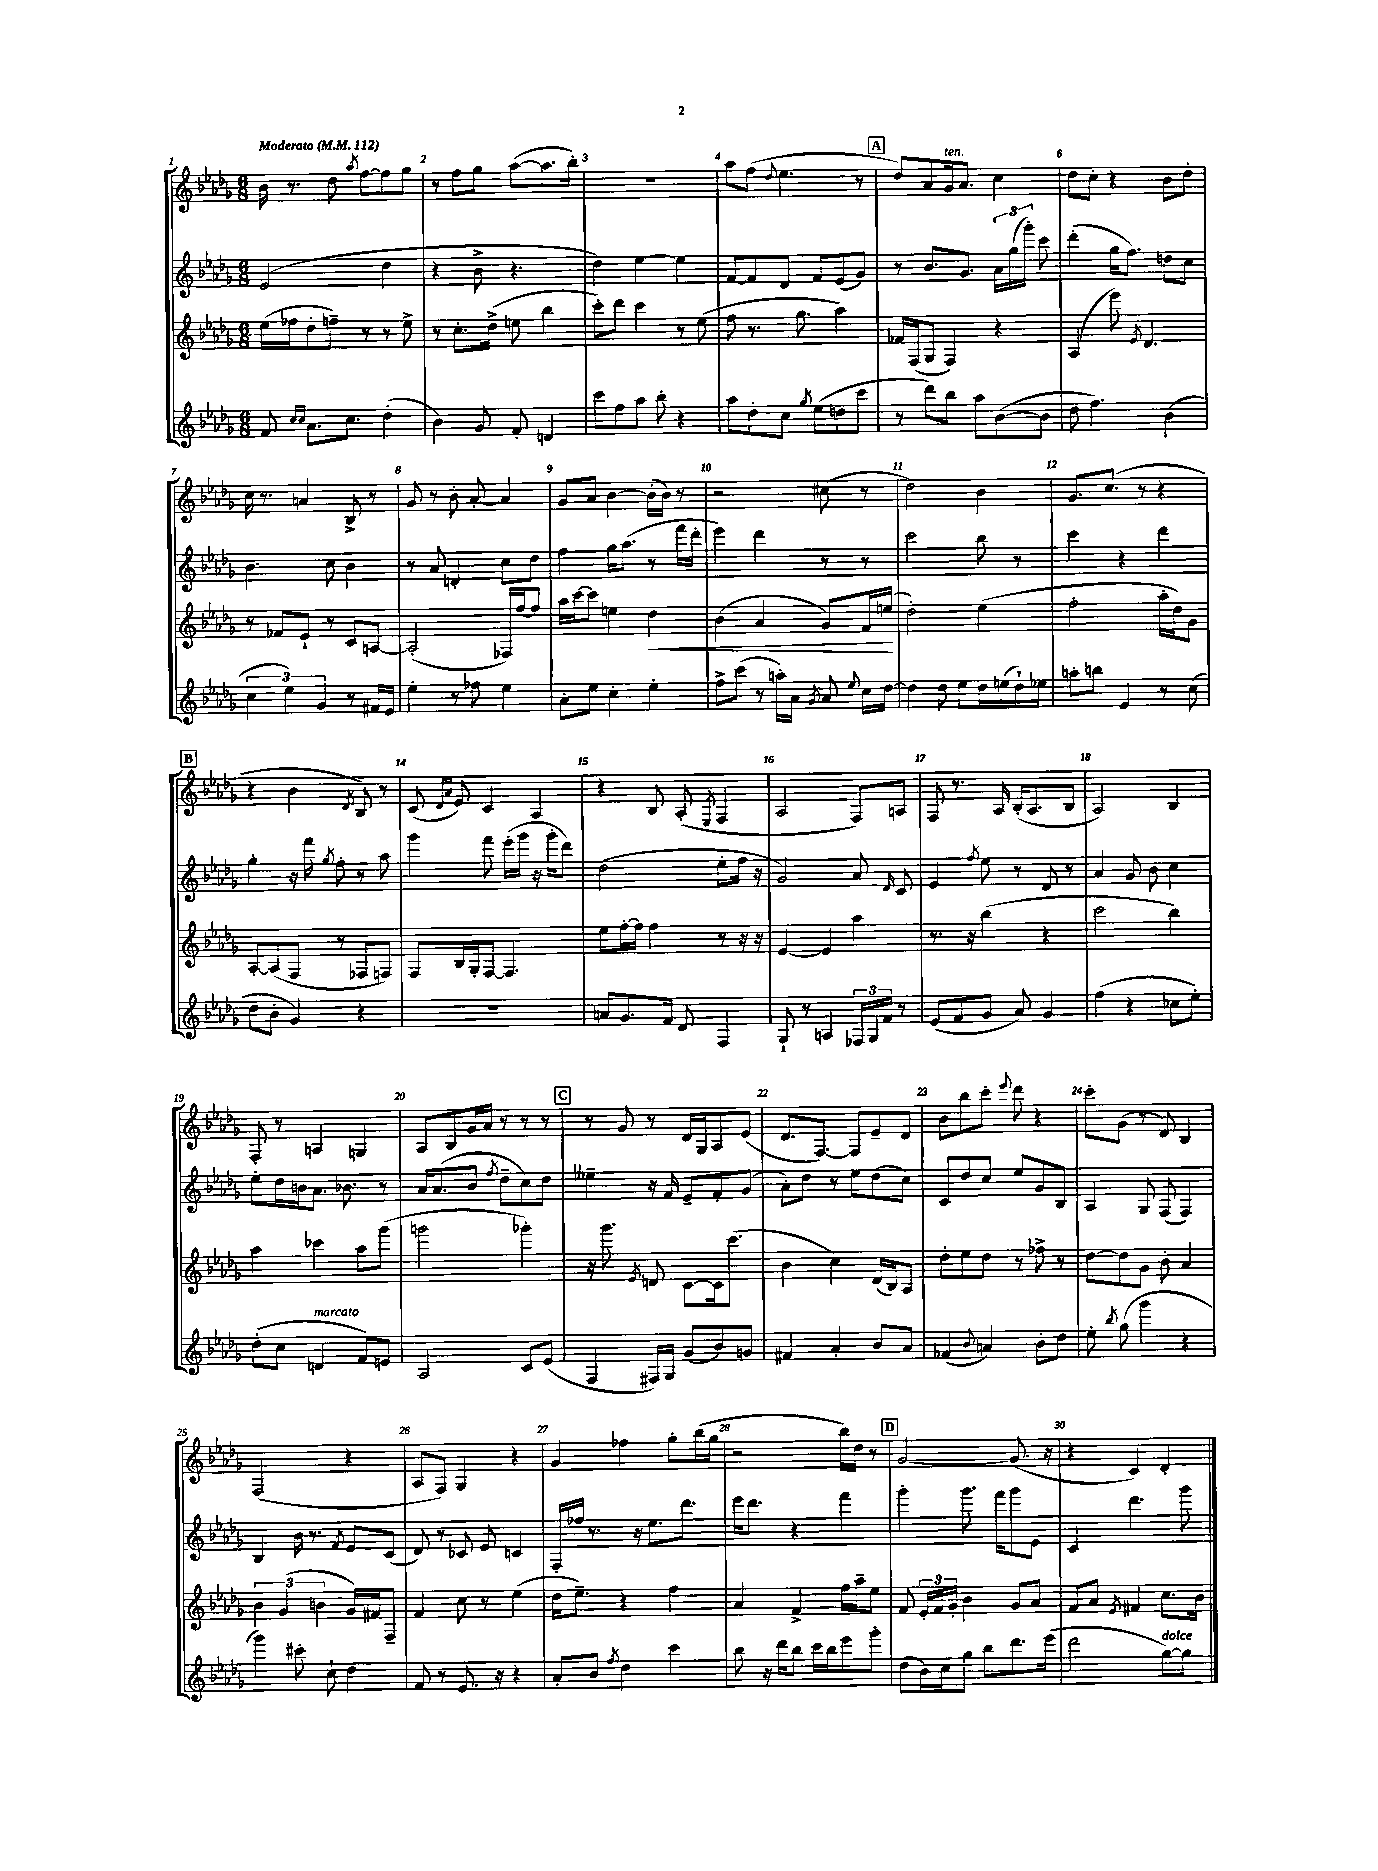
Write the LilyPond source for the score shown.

<<
\new StaffGroup <<
\new Staff = "s0" {
    \clef treble \key des \major \numericTimeSignature \time 6/8 \tempo "Moderato" 4 = 112
    \autoBeamOff bes'16 r8. des''8 \acciaccatura { aes''8 } f''8[~ f''8 ges''8] |
    r8 f''8[ ges''8] aes''8[~( aes''8. bes''16]-.) |
    R2. |
    aes''8[ f''8]( \appoggiatura { des''8 } ees''4. r8 |
    \mark \markup { \box "A" } des''8[) aes'8 ges'16^\markup { \italic "ten." } aes'8.] c''4 |
    des''8[ c''8]-. r4 bes'8[ des''8]-. |
    c''16 r8. a'4 bes8-> r8 |
    ges'8 r8 bes'8-. aes'8~-. aes'4 |
    ges'8[ aes'8] bes'4~ bes'16[-.( bes'16]) r8 |
    r2 cis''8( r8 |
    des''2) bes'4 |
    ges'8.[ c''8.]( r8 r4 |
    \mark \markup { \box "B" } r4 bes'4 \acciaccatura { des'8 } bes8) r8 |
    c'8( \grace { des'16[ aes'16] } ees'8) c'4 aes4 |
    r4 bes8 aes8-.( \acciaccatura { ees8 } f4 |
    aes2 f8[) a8] |
    f8 r8. aes16 bes16[-.( aes8. bes8] |
    aes2) bes4 |
    f8-. r8 a4 g4 |
    aes8[ bes8 ges'16 aes'16] r8 r8 r8 |
    \mark \markup { \box "C" } r8 ges'8 r8 des'16[ ges16 aes8 ees'8]( |
    des'8.[ f8.]~) f8[ ees'8-- des'8] |
    bes'8[ bes''8 c'''8]-. \appoggiatura { ees'''8 } des'''8 r4 |
    c'''8[-. ges'8]( r8 des'8) bes4 |
    f2( r4 |
    aes8[ f8]) ges4 r4 |
    ges'4 fes''4 ges''8[-. bes''16( ges''16] |
    r2 bes''16[) des''16] r8 |
    \mark \markup { \box "D" } ges'2~ ges'8.( r16 |
    r4 c'4) des'4-. \bar "|." |
}
\new Staff = "s1" {
    \clef treble \key des \major \numericTimeSignature \time 6/8
    \autoBeamOff ees'2( des''4 |
    r4 bes'8-> r4. |
    des''4) ees''4~ ees''4 |
    f'8[~ f'8 des'8] f'8[ ees'8( ges'8]) |
    \mark \markup { \box "A" } r8 bes'8.[ ges'8.] \tuplet 3/2 { aes'16[ ges''16( ges'''16]-.) } c'''8 |
    des'''4-.( ges''16[ f''8.]) d''8[ c''8] |
    bes'4. c''8 bes'4 |
    r8 aes'8 d'4-. c''8[ des''8] |
    f''4 ges''16[ aes''8.]( r8 f'''16[ des'''16]-. |
    ees'''4) des'''4 r8 r8 |
    c'''2 bes''8 r8 |
    c'''4 r4 des'''4 |
    \mark \markup { \box "B" } ges''4-. r16 f'''16 \acciaccatura { ges''8 } f''8-. r8 aes''8 |
    ges'''4 f'''8 ees'''16[-.( ges'''16] r16 ges'''16[-. des'''8]) |
    des''2( ees''8[-. f''16] r16 |
    ges'2) aes'8 \grace { des'16 } c'8 |
    ees'4 \acciaccatura { f''8 } ees''8 r8 des'8 r8 |
    aes'4 ges'8 bes'8 c''4 |
    ees''8[-. des''16 b'16 aes'8.] bes'8. r8 |
    aes'16[ aes'8.( bes'8] \acciaccatura { f''8 } des''8[-- c''8) des''8] |
    \mark \markup { \box "C" } eeses''4-- r16 f'16 ees'8[-- f'8-. ges'8]( |
    aes'8[-.) des''8] r8 ees''8[ des''8( c''8]) |
    c'8[ des''8 c''8] ees''8[ ges'8 bes8] |
    aes4 ges8 f8( f4) |
    bes4 bes'16 r8. \acciaccatura { f'8 } ees'8[ c'8]( |
    des'8) r8 ces'8 ees'8 c'4 |
    f16[-. fes''16] r8. r16 ees''8.[ des'''8.] |
    ees'''16[ des'''8.] r4 f'''4 |
    \mark \markup { \box "D" } ges'''4-. ges'''8. f'''16[ ges'''8 ees'8] |
    c'4 des'''4. ges'''8 \bar "|." |
}
\new Staff = "s2" {
    \clef treble \key des \major \numericTimeSignature \time 6/8
    \autoBeamOff ees''16[( fes''16 des''8-. f''8]--) r8 r8 ees''8-> |
    r8 c''8.[-. des''16]->( e''8 bes''4 |
    c'''8[-.) des'''8] c'''4 r8 ees''8( |
    f''8 r8. ges''8. aes''4) |
    \mark \markup { \box "A" } fes'16[ f16( ges8] f4) r4 |
    aes4( ees'''8) \acciaccatura { ees'8 } des'4. |
    r8 fes'8[ ees'8]-! r8 c'8[ a8]~ |
    a2-.( fes16[) f''16~ f''8] |
    aes''16[ c'''16~ c'''8] e''4 des''4\< |
    bes'4( aes'4 ges'8[) f'16 e''16]\!( |
    des''2-.) ees''4( |
    f''2-. aes''16[-. des''16) ges'8] |
    \mark \markup { \box "B" } aes8[~-. aes8( f8] r8 fes8[ f8]) |
    f8[ bes16 ges16-. f8]~ f4. |
    ees''8[ f''16~-. f''16] f''4 r8 r16 r16 |
    ees'4~ ees'4 aes''4 |
    r8. r16 bes''4( r4 |
    c'''2 bes''4) |
    aes''4 ces'''4 aes''8[ ges'''8]( |
    g'''2 ges'''4-.) |
    \mark \markup { \box "C" } r16 ges'''8. \acciaccatura { ees'8 } d'8 c'8[~ c'16 c'''8.]( |
    bes'4 c''4) des'16[( bes16) aes8] |
    des''8[-. ees''8 des''8] r8 fes''8-> r8 |
    des''8[~ des''8 ges'8] bes'8-. aes'4 |
    \tuplet 3/2 { bes'4 ges'4( b'4 } ges'16[) fis'16 f8]-- |
    f'4 c''8 r8 ees''4( |
    des''16[ ees''8.]--) r4 f''4 |
    aes'4 f'4-> f''16[ aes''16-- ees''8] |
    \mark \markup { \box "D" } f'8 \tuplet 3/2 { ees'16[-. f'16 ges'16]-. } bes'4 ges'8[ aes'8] |
    f'8[ aes'8] \acciaccatura { ees'8 } fis'4 c''8.[ bes'16] \bar "|." |
}
\new Staff = "s3" {
    \clef treble \key des \major \numericTimeSignature \time 6/8
    \autoBeamOff f'8 \grace { c''16[ c''16] } aes'8.[ c''8.] des''4-.( |
    bes'4) ges'8 f'8-. d'4 |
    c'''8[ f''8 aes''8] bes''8-. r4 |
    aes''8[ des''8-. c''8] \acciaccatura { ges''8 } ees''8[( d''8 c'''8] |
    \mark \markup { \box "A" } r8 des'''8[) bes''8] aes''8[ bes'8~( bes'8] |
    des''8 f''4.) bes'4( |
    \tuplet 3/2 { c''4 ees''4) ges'4 } r8 fis'16[ ees'16] |
    ees''4-. r8 fes''8 ees''4 |
    aes'8[-. ees''8] c''4-. ees''4-. |
    f''8[-> c'''8]( r8 a''16[-.) aes'16] \acciaccatura { ges'8 } aes'8 \appoggiatura { ees''8 } c''16[ des''16]~ |
    des''4 des''8 ees''8[ des''16 e''16( des''16-!) ees''16] |
    a''8[-. b''8] ees'4 r8 c''8( |
    \mark \markup { \box "B" } des''8[ bes'8]-. ges'4) r4 |
    r2. |
    a'8[ ges'8. f'16] des'8 f4 |
    ges8-! r8 a4 \tuplet 3/2 { fes16[ ges16 f'16] } r8 |
    ees'8[( f'8 ges'8] aes'8) ges'4 |
    f''4( r4 ces''8[ ees''8]-.) |
    des''8[-.( c''8] d'4^\markup { \italic "marcato" } f'8[) e'8] |
    aes2 c'8[ ees'8]( |
    \mark \markup { \box "C" } f4 fis16[) ges16] ges'8[( bes'8) g'8] |
    fis'4 aes'4-. bes'8[ aes'8] |
    fes'4( \appoggiatura { bes'8 } a'4) bes'8[-. des''8] |
    ees''8-. \acciaccatura { bes''8 } ges''8( ges'''4 r4 |
    ges'''4) cis'''8-. c''8-! des''4 |
    f'8 r8 ees'8. r16 r4 |
    aes'8[-. bes'8] \acciaccatura { f''8 } des''4 c'''4 |
    bes''8 r16 des'''16[ bes''8] c'''16[ bes''16 ees'''8 ges'''8]-. |
    \mark \markup { \box "D" } des''8[( bes'16) c''16 ges''8] bes''8[ des'''8. ees'''16]( |
    des'''2 ges''8[~^\markup { \italic "dolce" }) ges''8] \bar "|." |
}
>>
>>
\layout { \context { \Score \override BarNumber.break-visibility = ##(#f #t #t) barNumberVisibility = #all-bar-numbers-visible } }
